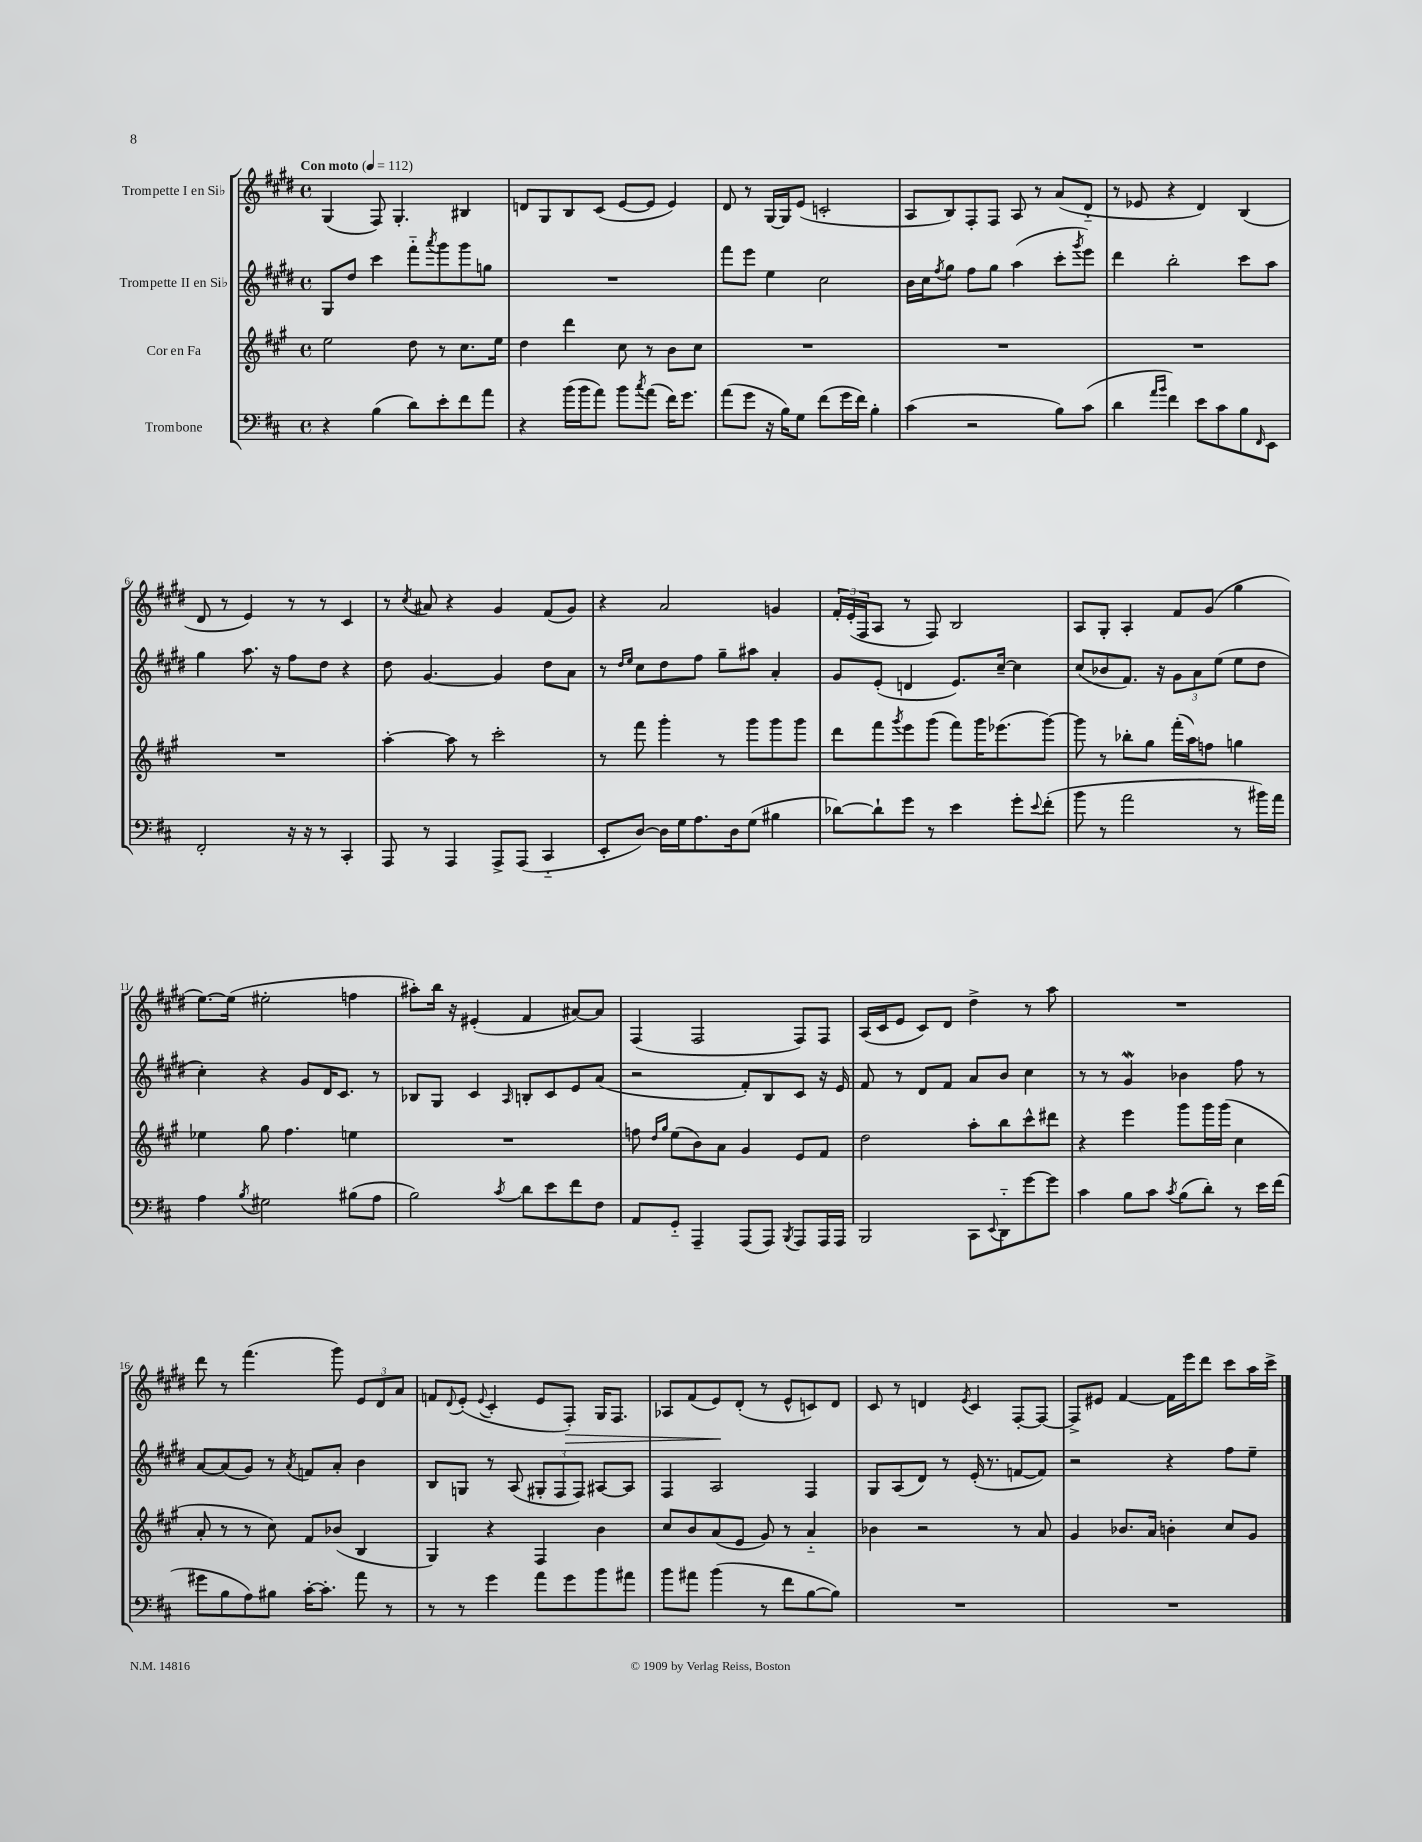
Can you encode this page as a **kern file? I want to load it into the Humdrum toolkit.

**kern	**kern	**kern	**kern
*staff4	*staff3	*staff2	*staff1
*clefF4	*clefG2	*clefG2	*clefG2
*k[f#c#]	*k[f#c#g#]	*k[f#c#g#d#]	*k[f#c#g#d#]
*M4/4	*M4/4	*M4/4	*M4/4
*met(c)	*met(c)	*met(c)	*met(c)
*MM112	*MM112	*MM112	*MM112
4r	2ee	8G#	(4G#
.	.	8dd#	.
(4B	.	4ccc#	8F#)
.	.	.	4.G#'
8d)	8dd	8fff#'~	.
.	.	8qaaa	.
8e'	8r	8ggg#	.
8f#	8.cc#	8ggg#	4B#
8a	.	8gg	.
.	16ee	.	.
=	=	=	=
4r	4dd	1r	8d
.	.	.	8G#
(16b	4ddd	.	8B
16b	.	.	.
8a)	.	.	(8c#
8b	8cc#	.	[8e
8qcc#	.	.	.
(8a	8r	.	8e]
16f#)	8b	.	4e)
8.g	.	.	.
.	8cc#	.	.
=	=	=	=
(8a	1r	8fff#	8d#
8g	.	8eee	8r
16r	.	4ee	[16G#
16B)	.	.	16G#]
8G	.	.	(8e
(8f#	.	2cc#	2c'
16g	.	.	.
16f#)	.	.	.
4B'	.	.	.
=	=	=	=
(4c#	1r	16b	8A
.	.	16cc#	.
.	.	8qff#	.
.	.	8gg#	8B)
2r	.	8ff#	8F#'
.	.	8gg#	8F#
.	.	(4aa	8A
.	.	.	8r
8B)	.	8ccc#'	(8a
.	.	8qggg#	.
(8c#	.	8eee)	8d#'~
=	=	=	=
4d	1r	4ddd#	8r
.	.	.	8e-
16qqa	.	.	.
16qqb	.	.	.
4f#)	.	2bb'	4r
8e	.	.	4d#)
8c#	.	.	.
8B	.	8ccc#	(4B
16qqFF#	.	.	.
8EE	.	8aa	.
=	=	=	=
2FF#'	1r	4gg#	8d#
.	.	.	8r
.	.	8.aa	4e)
.	.	16r	.
16r	.	8ff#	8r
16r	.	.	.
8r	.	8dd#	8r
4CC#'	.	4r	4c#
=	=	=	=
8AAA	[4aa'	8dd#	8r
.	.	.	8qcc#
8r	.	[4.g#	8a#
4AAA	8aa]	.	4r
.	8r	.	.
8AAA^	2ccc#'	4g#]	4g#
(8AAA	.	.	.
4CC#'~	.	8dd#	(8f#
.	.	8a	8g#)
=	=	=	=
8EE'	8r	8r	4r
.	.	16qqdd#	.
.	.	16qqee	.
[8D)	8fff#	8cc#	.
16D]	4ggg#'	8dd#	2a
16G	.	.	.
8.A	.	8ff#	.
.	8r	8gg#~	.
16D	.	.	.
(8G	8ggg#	8aa#	.
4B#	8ggg#	4a'	4g
.	8ggg#	.	.
=	=	=	=
[8d-)	8ddd	8g#	24f#'
.	.	.	(24e'
.	.	.	24F#
8d-`]	8fff#	(8e'	8A
.	8qggg#	.	.
8g	8eee	4d	8r
8r	(8ggg#	.	8F#)
4e	8fff#)	8.e)	2B
.	16ggg#	.	.
.	(8.eee-	[16cc#~	.
8g'	.	4cc#]	.
8qqe	.	.	.
(8f#'	[8ggg#)	.	.
=	=	=	=
8b	8ggg#]	(8cc#	8A
8r	8r	8b-	8G#'
2a	8bb-'	8.f#)	4A'
.	8gg#	.	.
.	.	16r	.
.	(16fff#'	12g#	8f#
.	16aa)	.	.
.	.	12a	.
.	8ff	.	(8g#
.	.	(12ee	.
8r	4gg	8ee	4gg#
16b#)	.	8dd#	.
16a	.	.	.
=	=	=	=
4A	4ee-	4cc#')	[8.ee)
.	.	.	(16ee]
8qB	.	.	.
2G#	8gg#	4r	2ee#'
.	4.ff#	.	.
.	.	8g#	.
.	.	16d#	.
.	.	8.c#	.
(8B#	4ee	.	4ff
8A	.	8r	.
=	=	=	=
2B)	1r	8B-	8aa#')
.	.	8G#	16bb
.	.	.	16r
.	.	4c#	(4e#'
8qc#	.	16qqA	.
8d	.	8B'	4f#
8e	.	8c#	.
8f#	.	8e	[8a#)
8F#	.	(8a	8a#]
=	=	=	=
8AA	8ff	2r	(4F#
.	16qqdd	.	.
.	16qqgg#	.	.
8GG'~	(8ee	.	.
4AAA~	8b)	.	2F#
.	8a	.	.
(8AAA	4g#	8f#')	.
8AAA)	.	8B	.
8qBBB	.	.	.
8AAA	8e	8c#	8F#)
16AAA	8f#	16r	8F#
16AAA	.	16e	.
=	=	=	=
2BBB	2dd	8f#	(16A
.	.	.	16c#
.	.	8r	8e
.	.	8d#	8c#)
.	.	8f#	8d#
8CC#	8aa'	8a	4dd#^
8qqEE	.	.	.
8DD'~	8bb	8b	.
[8g	8ccc#^^	4cc#	8r
8g]	8ddd#	.	8aa
=	=	=	=
4c#	4r	8r	1r
.	.	8r	.
8B	4eee	4g#	.
8c#	.	.	.
8qc#	.	.	.
(8B	8ggg#	4b-	.
8d')	16ggg#	.	.
.	(16ggg#	.	.
8r	4cc#	8ff#	.
16e	.	8r	.
(16f#	.	.	.
=	=	=	=
8g#	8a'	[8a	8ddd#
8B	8r	(8a]	8r
8A)	8r	8g#)	(4.fff#
8B#	8cc#)	8r	.
.	.	8qa	.
[16c#'	8f#	8f	.
8.c#']	.	.	.
.	(8b-	8a'	8ggg#)
8a	4B	4b	12e
.	.	.	12d#
8r	.	.	.
.	.	.	12a
=	=	=	=
8r	4G#)	8B	8f
.	.	.	8qqd#
8r	.	8G	(8e'
.	.	.	8qqe
4g	4r	8r	4c#'
.	.	(8A	.
8a	4F#	12G#'	8e
.	.	12F#	.
8g	.	.	8F#')
.	.	12F#)	.
8b	4b	[8A#	16G#
.	.	.	8.F#
8a#	.	8A#]	.
=	=	=	=
8b	8cc#	4F#	8A-
8a#	8b	.	(8f#
(4b	(8a	2A	8e)
.	8e	.	(8d#'
8r	8g#)	.	8r
8f#	8r	.	8e^^
[8B	4a'~	4F#	8c)
8B])	.	.	8d#
=	=	=	=
1r	4b-	8G#	8c#
.	.	(8A	8r
.	2r	8d#)	4d
.	.	8r	.
.	.	.	8qe
.	.	(16e'	4c#
.	.	8.r	.
.	8r	[8f	[8F#'
.	8a	8f])	8F#_
=	=	=	=
1r	4g#	2r	8F#^]
.	.	.	8e#
.	8.b-	.	[4f#
.	16a	.	.
.	4b'	4r	16f#]
.	.	.	16eee
.	.	.	8ddd#
.	8cc#	8ff#	8ccc#
.	8g#	8ee~	16aa
.	.	.	16ccc#^
==	==	==	==
*-	*-	*-	*-
